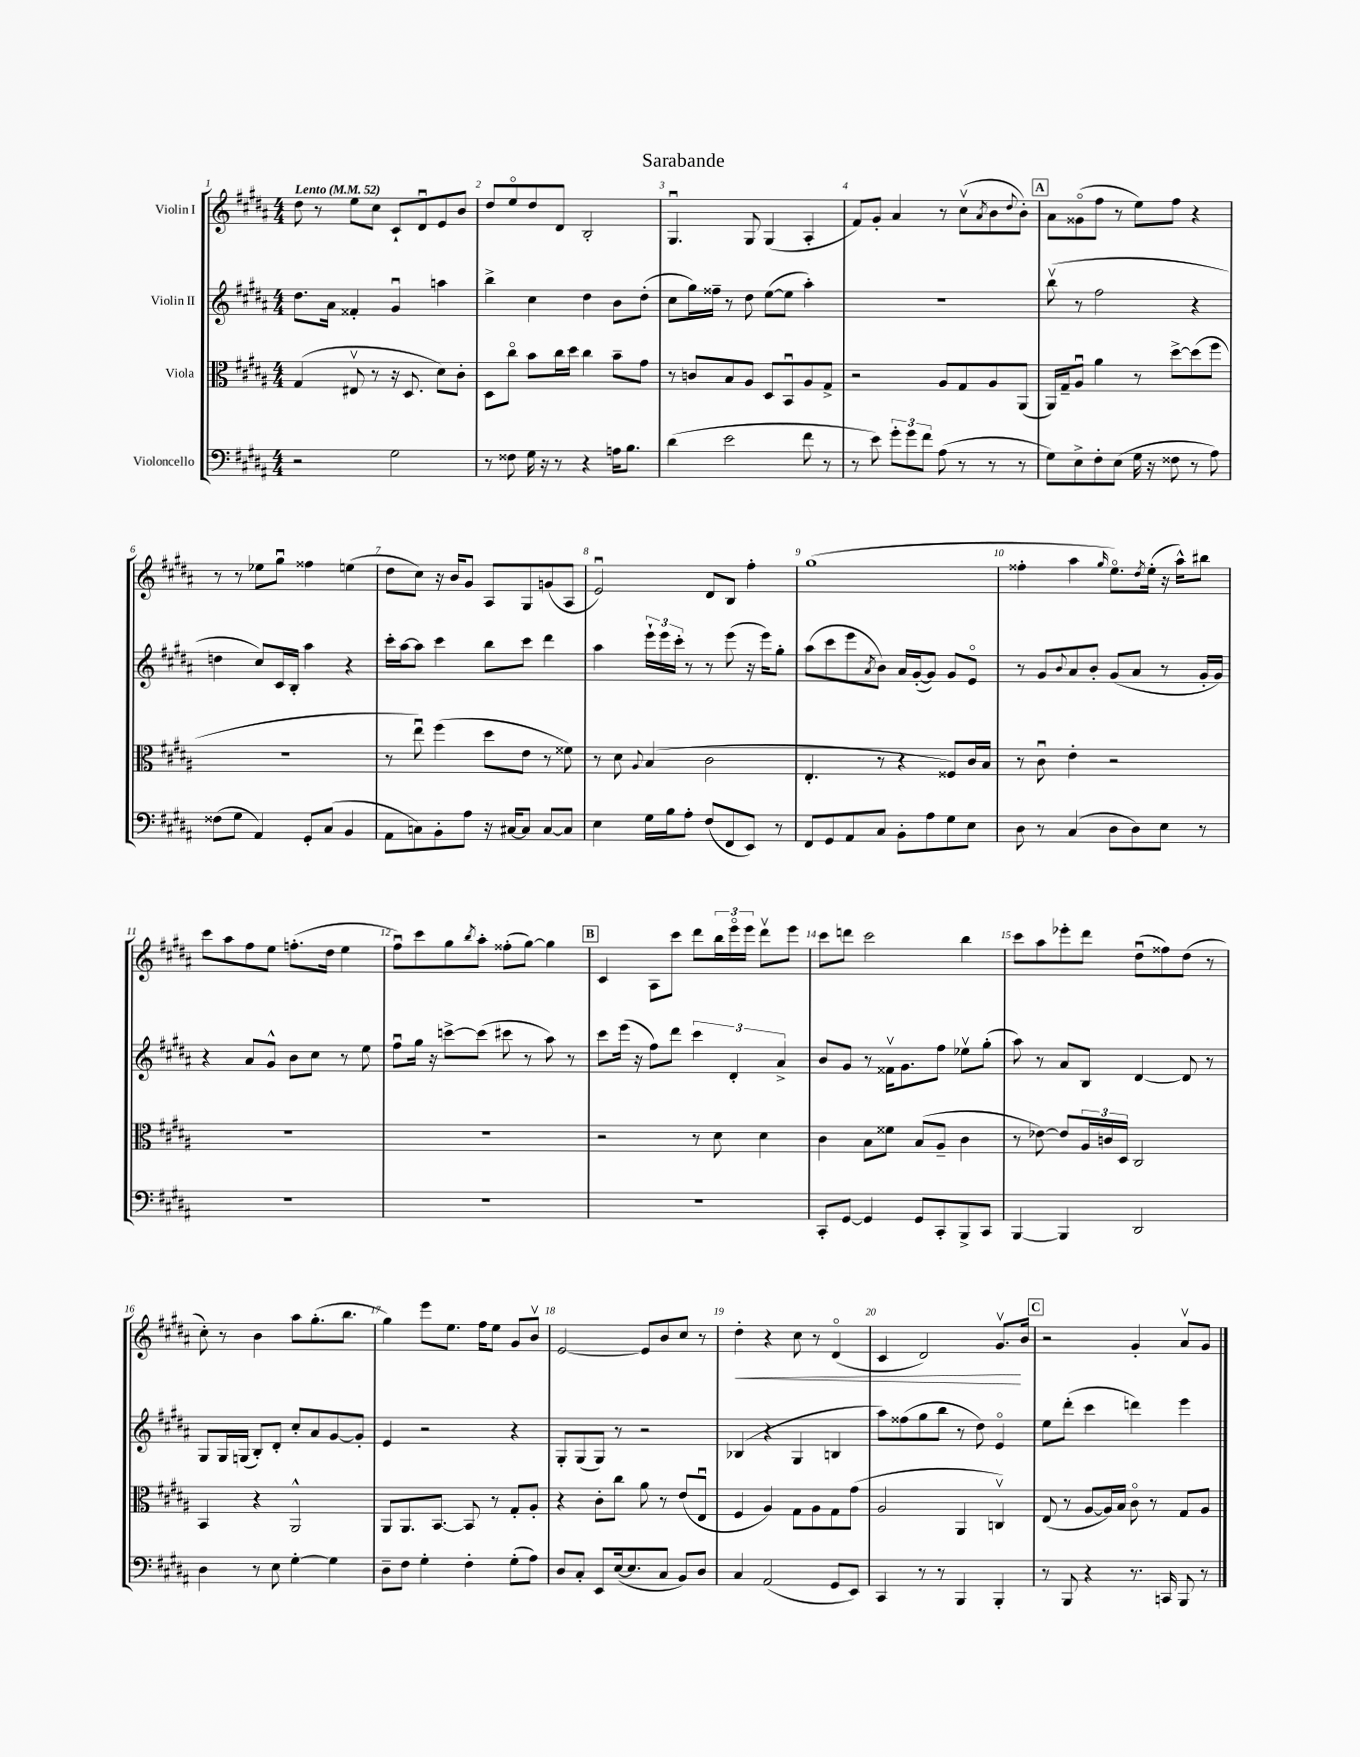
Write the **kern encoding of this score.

**kern	**kern	**kern	**kern
*staff4	*staff3	*staff2	*staff1
*clefF4	*clefC3	*clefG2	*clefG2
*k[f#c#g#d#a#]	*k[f#c#g#d#a#]	*k[f#c#g#d#a#]	*k[f#c#g#d#a#]
*M4/4	*M4/4	*M4/4	*M4/4
*MM52	*MM52	*MM52	*MM52
2r	(4G#	8.dd#	8dd#
.	.	.	8r
.	.	16a#	.
.	8E#v	4f##'	8ee
.	8r	.	8cc#
2G#	16r	4g#u	8c#`
.	8.D#	.	.
.	.	.	8d#u
.	8d#)	4aa	8e
.	8c#'	.	8b
=	=	=	=
8r	8D#	4bb^	8dd#
8F##	8cc#o	.	8eeo
16G#	8b	4cc#	8dd#
16r	.	.	.
8r	16cc#	.	8d#
.	16dd#	.	.
4r	4cc#	4dd#	2B'
16A	8b~	8b	.
8.B	.	.	.
.	8g#	(8dd#'	.
=	=	=	=
(4d#	8r	8cc#	4.G#u
.	8c	16gg#)	.
.	.	16ff##~	.
2e	8B	8r	.
.	8A#	8dd#	8G#
.	8D#	([8ee	(4G#
.	8BBu	8ee]	.
8f#	8A#	4aa#')	4A#'
8r	8G#^	.	.
=	=	=	=
8r	2r	1r	8f#)
8e)	.	.	8g#'
12g#'	.	.	4a#
12g#	.	.	.
12f#	.	.	.
(8A#	8A#	.	8r
8r	8G#	.	(8cc#v
.	.	.	8qa#
8r	8A#	.	8b
.	.	.	8qqdd#
8r	(8AA#	.	8b')
=	=	=	=
8G#)	16AA#)	(8bbv	8a#
.	16G#~	.	.
8E^	8A#u	8r	(8g##o
8F#'	4a#	2ff#	8ff#
(8E	.	.	8r
16G#	8r	.	8ee)
16r	.	.	.
8F##	[8dd#^	.	8ff#
8r	(8dd#]	4r	4r
8A#)	8ff#	.	.
=	=	=	=
(8F##	1r	4dd	8r
8G#	.	.	8r
4AA#)	.	8cc#)	8ee-
.	.	16c#	8gg#u
.	.	16B'	.
8GG#'	.	4aa#	4ff##
(8C#	.	.	.
4BB	.	4r	(4ee
=	=	=	=
8AA#	8r	16ccc#'	8dd#
.	.	[16aa#	.
8C)	8eeu)	8aa#]	8cc#)
8BB'	(4ff#	4ccc#	16r
.	.	.	16b
8A#	.	.	8g#
16r	8dd#	8bb	8A#
[16C#	.	.	.
8C#]	8e	8ccc#	8G#
[8C#	8r	4ddd#	(8g
8C#]	8f##)	.	8A#
=	=	=	=
4E	8r	4aa#	2eu)
.	8d#	.	.
.	8qqA#	.	.
16G#	(4B	24eee`	.
.	.	24eee	.
16B	.	.	.
.	.	24ccc#'	.
8A#'	.	8r	.
(8F#	2c#	8r	8d#
8FF#	.	(8eee	8B
8EE)	.	16r	4ff#'
.	.	16eee)	.
8r	.	8gg#'	.
=	=	=	=
8FF#	4.E'	(8aa#	(1gg#
8GG#	.	8ccc#	.
8AA#	.	8eee	.
.	.	8qa#	.
8C#	8r	8b)	.
8BB'	4r	16a#	.
.	.	([16g#'	.
8A#	.	8g#])	.
8G#	8F##)	8g#	.
8E	16c#	8eo	.
.	16B	.	.
=	=	=	=
8D#	8r	8r	4ff##'
8r	8c#u	8g#	.
.	.	8qqb	.
(4C#	4e'	8a#	4aa#
.	.	8b'	.
.	.	.	16qqgg#
8D#	2r	(8g#	8.eeo)
8D#)	.	8a#	.
.	.	.	8qdd#
.	.	.	(16ee'
8E	.	8r	16r
.	.	.	16aa#^^)
8r	.	16g#'	8bb#
.	.	16g#)	.
=	=	=	=
1r	1r	4r	8ccc#
.	.	.	8aa#
.	.	8a#	8ff#
.	.	8g#^^	8ee
.	.	8b	(8.ff'
.	.	8cc#	.
.	.	.	16dd#
.	.	8r	4ee
.	.	8ee	.
=	=	=	=
1r	1r	8ff#u	8ff#u)
.	.	16gg#	8ccc#
.	.	16r	.
.	.	[8ccc^	8gg#
.	.	.	8qbb
.	.	(8ccc]	8aa#'
.	.	8ccc#	(8ff##'
.	.	8r	[8gg#)
.	.	8aa#)	4gg#]
.	.	8r	.
=	=	=	=
1r	2r	8ccc#	4c#
.	.	(16eee	.
.	.	16r	.
.	.	8ff#)	8A#
.	.	8ddd#	8ccc#
.	8r	6ccc#	8ddd#
.	8d#	.	24bb
.	.	6d#'	24eeeo
.	.	.	24eee
.	4d#	.	8ddd#v
.	.	6a#^	.
.	.	.	8eee
=	=	=	=
8CC#'	4c#	8b	8ccc#
[8GG#	.	8g#	8ddd
4GG#]	8B	8r	2ccc#
.	8f##	16f##v	.
.	.	8.g#	.
8GG#	(8B	.	.
8CC#'	8A#~	8ff#	.
8BBB^	4c#	8ee-v	4bb
8CC#	.	(8gg#'	.
=	=	=	=
[4BBB	8r	8aa#)	8ccc#
.	[8e-)	8r	8aa#
4BBB]	8e-]	8a#	8eee-'
.	24A#	8B	8ddd#
.	24c	.	.
.	24D#	.	.
2DD#	2C#	[4d#	(8dd#u
.	.	.	8ff##)
.	.	8d#]	(8dd#
.	.	8r	8r
=	=	=	=
4D#	4BB	8G#	8cc#')
.	.	16G#	8r
.	.	(16G	.
8r	4r	8B')	4b
8E	.	8d#'	.
[4G#'	2AA#^^	8cc#'	8aa#
.	.	8a#	(8.gg#'
4G#]	.	[8g#	.
.	.	.	8.bb
.	.	8g#']	.
=	=	=	=
8D#~	8AA#	4e	4gg#)
8F#	8.AA#	.	.
4G#'	.	2r	8eee
.	[8.BB	.	.
.	.	.	8.ee
4F#'	8BB]	.	.
.	.	.	16ff#
.	8r	.	8ee
(8G#'	8G#'	4r	8g#
8A#)	8A#'	.	8bv
=	=	=	=
8D#	4r	8G#'	[2e
8C#'	.	(8G#	.
8EE	8c#'	8G#)	.
([16E	8cc#	8r	.
8.E]	.	.	.
.	8a#	2r	8e]
8C#	8r	.	8b
8BB)	(8e	.	8cc#
8D#	8Eu	.	8r
=	=	=	=
4C#	4F#	(4B-	4dd#'
(2AA#	4A#)	4r	4r
.	8G#	4G#	8cc#
.	8A#	.	8r
8GG#	8G#	4B	(4d#o
8EE)	(8g#	.	.
=	=	=	=
4CC#	2A#	8aa#)	4c#
.	.	(8ff##	.
8r	.	8gg#	2d#)
8r	.	8bb	.
4BBB	4AA#	8r	.
.	.	8dd#)	.
4BBB'	4Cv)	4eo	8.g#v
.	.	.	16b
=	=	=	=
8r	(8E	8ee	2r
8BBB	8r	(8ddd#'	.
4r	[8A#	4ccc#	.
.	16A#])	.	.
.	16B	.	.
8.r	8c#o	4ddd)	4g#'
.	8r	.	.
16CC	.	.	.
8BBB	8G#	4eee	8a#v
8r	8A#	.	8g#
==	==	==	==
*-	*-	*-	*-
